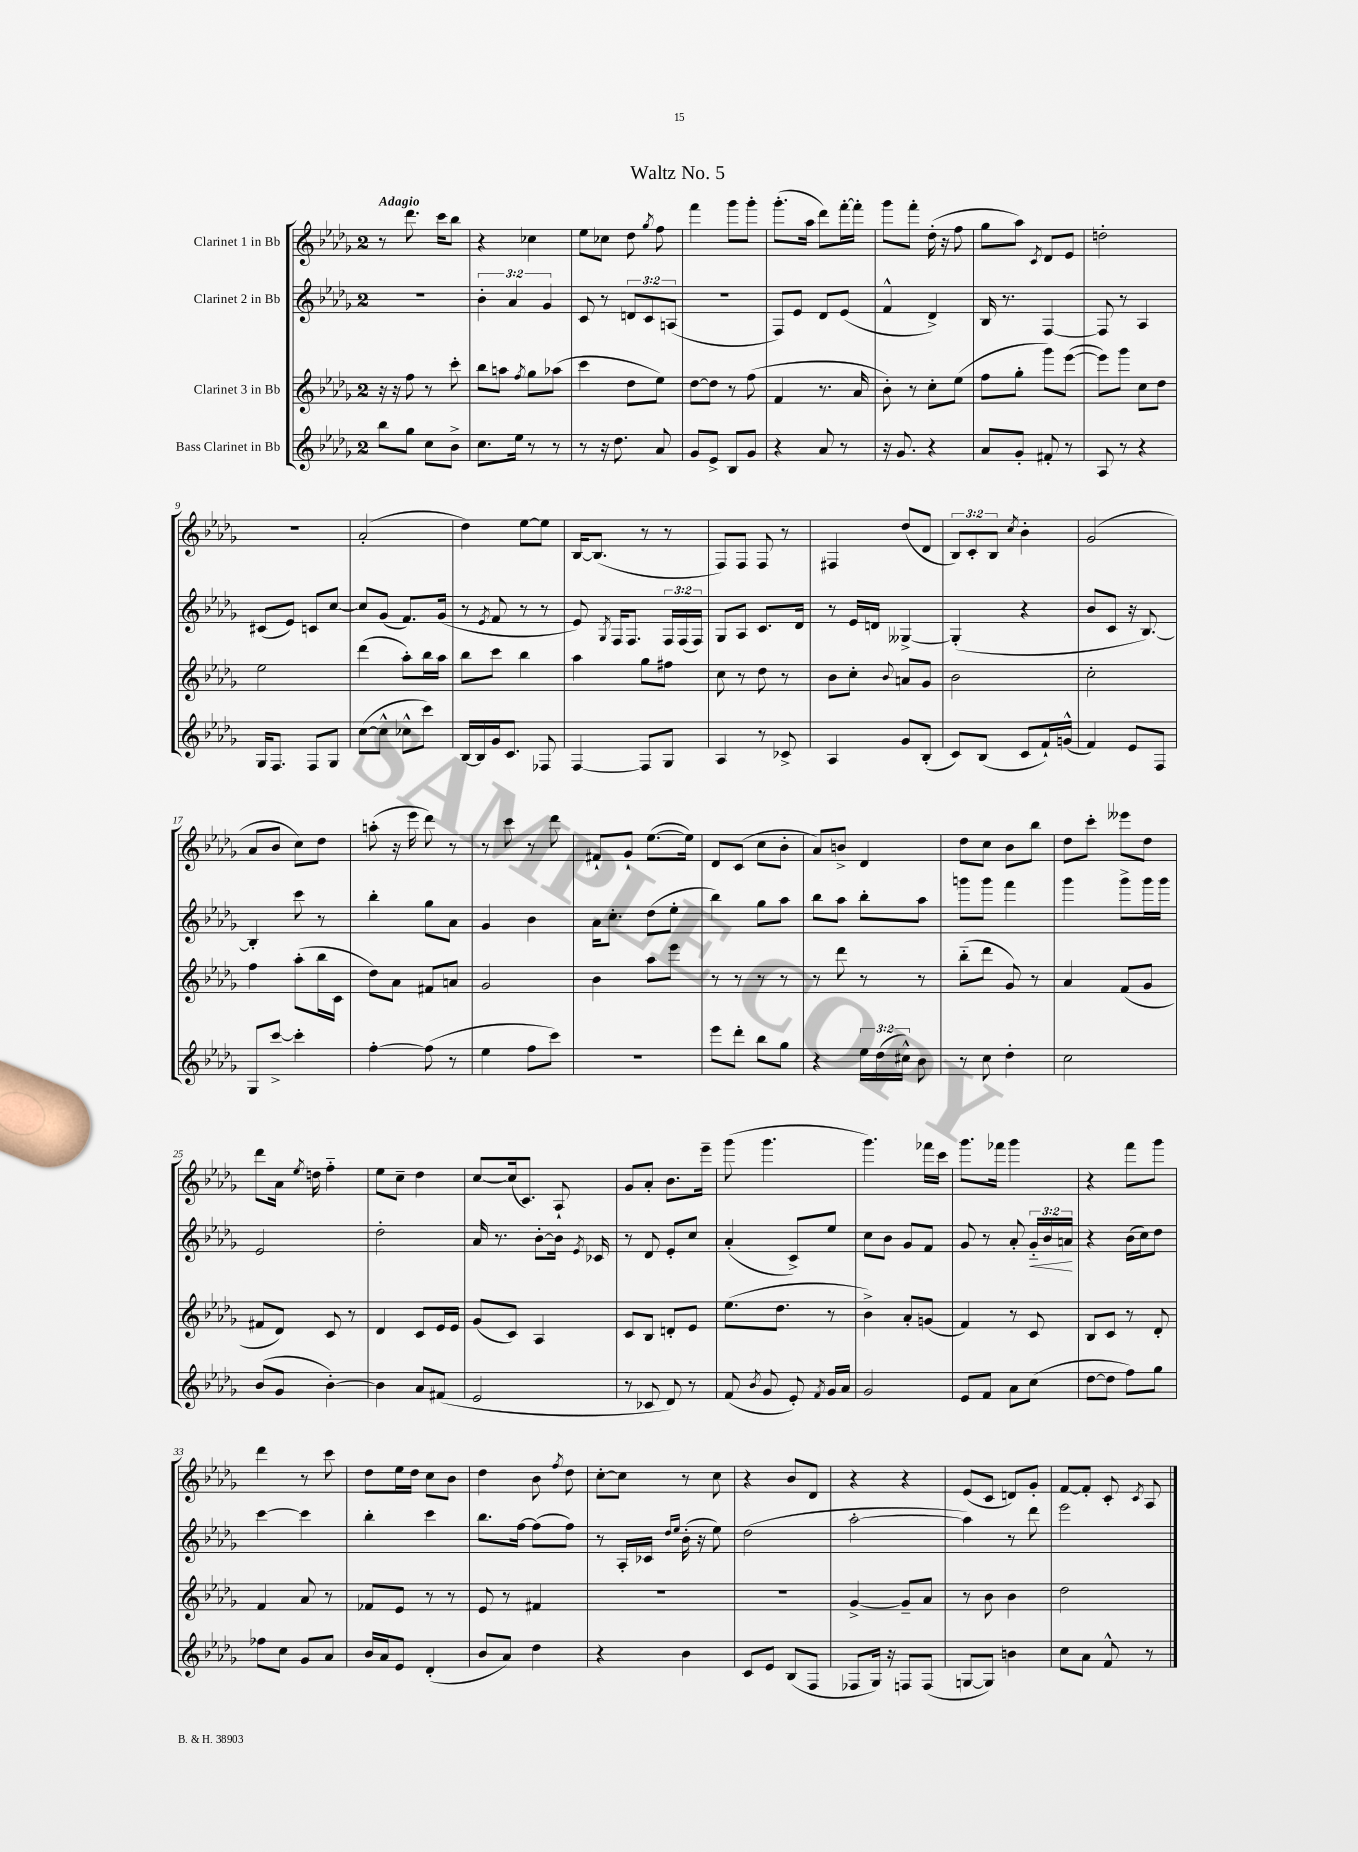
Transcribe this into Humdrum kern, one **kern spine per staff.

**kern	**kern	**kern	**dynam	**kern
*part4	*part3	*part2	*part2	*part1
*staff4	*staff3	*staff2	*staff2	*staff1
*I"Bass Clarinet in Bb	*I"Clarinet 3 in Bb	*I"Clarinet 2 in Bb	*	*I"Clarinet 1 in Bb
*clefG2	*clefG2	*clefG2	*	*clefG2
*k[b-e-a-d-g-]	*k[b-e-a-d-g-]	*k[b-e-a-d-g-]	*	*k[b-e-a-d-g-]
*M2/4	*M2/4	*M2/4	*	*M2/4
=1	=1	=1	=1	=1
!	!	!	!	!LO:TX:a:B:t=Adagio
8bb-\L	16r	2r	.	8r
.	16r	.	.	.
8gg-\J	8ff\	.	.	8.ddd-\
8cc\L	8r	.	.	.
.	.	.	.	16ccc\KL
8b-^\J	8ccc'\	.	.	8bb-\J
=2	=2	=2	=2	=2
8.cc\L	8bb-\L	6b-'\	.	4r
.	8aan\J	.	.	.
.	.	6a-/	.	.
16ee-\Jk	.	.	.	.
.	8qff/	.	.	.
8r	8gg-\L	.	.	4cc-X\
.	.	6g-/	.	.
8r	(8aa-X\J	.	.	.
=3	=3	=3	=3	=3
8r	4ccc\	8c/	.	8ee-\L
16r	.	8r	.	8cc-X\J
8.dd-\	.	.	.	.
.	8dd-\L	12dn/L	.	8dd-\
.	.	12c/	.	.
.	.	.	.	8qgg-/
8a-/	8ee-\J)	.	.	8ff\
.	.	(12An/J	.	.
=4	=4	=4	=4	=4
8g-/L	[8dd-\L	2r	.	4fff\
8e-^/J	8dd-\J]	.	.	.
8B-/L	8r	.	.	8ggg-\L
8g-/J	(8ff\	.	.	8ggg-'\J
=5	=5	=5	=5	=5
4r	4f/	8F/L)	.	(8.ggg-'\L
.	.	8e-/J	.	.
.	.	.	.	16aa-\Jk
8a-/	8.r	8d-/L	.	8ddd-\L)
8r	.	(8e-/J	.	[16fff'\L
.	16a-/	.	.	16fff'\JJ]
=6	=6	=6	=6	=6
16r	8b-'\)	4f^^/	.	8ggg-\L
8.g-/	.	.	.	.
.	8r	.	.	8fff'\J
4r	8cc'\L	4d-^/)	.	(16dd-'\
.	.	.	.	16r
.	(8ee-\J	.	.	8ff\
=7	=7	=7	=7	=7
8a-/L	8ff\L	16B-/	.	8gg-\L
.	.	8.r	.	.
8g-'/J	8gg-'\J	.	.	8aa-\J)
.	.	.	.	8qc/
8f#X'/	8ggg-\L)	[4F/	.	8d-/L
8r	([8eee-\J	.	.	8e-/J
=8	=8	=8	=8	=8
8A-/	8eee-\L])	8F/]	.	2ddn'\
8r	8ggg-\J	8r	.	.
4r	8cc\L	4A-/	.	.
.	8dd-\J	.	.	.
!!LO:LB:g=z
=9	=9	=9	=9	=9
16G-/KL	2ee-\	(8c#X/L	.	2r
8.F/J	.	.	.	.
.	.	8e-/J)	.	.
8F/L	.	8cn/L	.	.
8G-/J	.	[8cc/J	.	.
=10	=10	=10	=10	=10
([8cc\L	(4ddd-\	8cc/L]	.	(2a-'/
8cc^^\J]	.	(8g-/J	.	.
8cc-X^^\L	8aa-'\L)	8.f/L)	.	.
8ccc\J)	16bb-\L	.	.	.
.	16aa-\JJ	(16g-/Jk	.	.
=11	=11	=11	=11	=11
[16B-/LL	8bb-\L	8r	.	4dd-\)
16B-/]	.	.	.	.
.	.	8qe-/	.	.
16g-/J	8ccc\J	8f/	.	.
8.c/J	.	.	.	.
.	4bb-\	8r	.	[8ee-\L
8F-X/	.	8r	.	8ee-\J]
=12	=12	=12	=12	=12
[4F/	4aa-\	8e-/)	.	[16B-/KL
.	.	.	.	(8.B-/J]
.	.	8qG-/	.	.
.	.	16F/KL	.	.
.	.	8.F/J	.	.
8F/L]	8gg-\L	.	.	8r
8G-/J	8ff#X\J	24F/LL	.	8r
.	.	(24F/	.	.
.	.	24F/JJ)	.	.
=13	=13	=13	=13	=13
4A-/	8cc\	8G-/L	.	8F/L)
.	8r	8A-/J	.	8F/J
8r	8dd-\	8.c/L	.	8F/
8c-X^/	8r	.	.	8r
.	.	16d-/Jk	.	.
=14	=14	=14	=14	=14
4A-/	8b-\L	8r	.	4F#X/
.	8cc'\J	16e-/LL	.	.
.	.	16dn/JJ	.	.
.	8qqb-/	.	.	.
8g-/L	8an/L	[4G--X^/	.	(8dd-/L
(8B-'/J	8g-/J	.	.	8d-/J
=15	=15	=15	=15	=15
8c/L)	2b-\	(4G--'/]	.	12B-/L)
.	.	.	.	12c'/
(8B-/J	.	.	.	.
.	.	.	.	12B-/J
.	.	.	.	8qcc/
8c/L	.	4r	.	4b-'\
16f`/L)	.	.	.	.
(16gn^^/JJ	.	.	.	.
=16	=16	=16	=16	=16
4f/)	2cc'\	8b-/L	.	(2g-/
.	.	8c/J	.	.
8e-/L	.	16r	.	.
.	.	[8.B-/)	.	.
8F/J	.	.	.	.
!!LO:LB:g=z
=17	=17	=17	=17	=17
8G-/L	4ff\	4B-'/]	.	8a-/L
[8ccc^/J	.	.	.	8b-/J
4ccc'\]	(8aa-'\L	8ccc\	.	8cc\L)
.	16bb-\L	8r	.	8dd-\J
.	16c\JJ	.	.	.
=18	=18	=18	=18	=18
[4ff'\	8dd-\L)	4bb-'\	.	(8aan'\
.	8a-\J	.	.	16r
.	.	.	.	16eee-\
(8ff\]	8f#X/L	8gg-\L	.	8ddd-\)
8r	8an/J	8a-\J	.	8r
=19	=19	=19	=19	=19
4ee-\	2g-/	4g-/	.	8r
.	.	.	.	8ccc\
8ff\L	.	4b-\	.	8r
8ccc\J)	.	.	.	8ddd-\
=20	=20	=20	=20	=20
2r	4b-\	16a-\KL	.	8f#X`/L
.	.	8.cc'\J	.	.
.	.	.	.	8g-`/J
.	8aa-\L	(8dd-\L	.	([8.ee-\L
.	8eee-\J	8ee-'\J	.	.
.	.	.	.	16ee-\Jk])
=21	=21	=21	=21	=21
8eee-\L	8r	4bb-\)	.	8d-/L
8ddd-'\J	8r	.	.	(8c/J
8bb-\L	8r	8gg-\L	.	8cc\L
8gg-\J	8r	8aa-\J	.	8b-'\J
=22	=22	=22	=22	=22
4r	8r	8bb-\L	.	8a-/L)
.	8ddd-\	8aa-\J	.	8bn^/J
24ee-\LL	8r	8bb-'\L	.	4d-/
(24dd-\	.	.	.	.
24cc#X^^\JJ)	.	.	.	.
8b-\	8r	8aa-\J	.	.
=23	=23	=23	=23	=23
8r	(8bb-\L	8gggn\L	.	8dd-\L
8cc\	8ddd-\J	8ggg\J	.	8cc\J
4dd-'\	8g-/)	4fff\	.	8b-\L
.	8r	.	.	8bb-\J
=24	=24	=24	=24	=24
2cc\	4a-/	4ggg-\	.	8dd-\L
.	.	.	.	8ccc'\J
.	(8f/L	8ggg-^\L	.	8eee--X\L
.	8g-/J	16ggg-\L	.	8dd-\J
.	.	16ggg-\JJ	.	.
!!LO:LB:g=z
=25	=25	=25	=25	=25
(8b-/L	8f#X/L	2e-/	.	8ddd-\L
8g-/J	8d-/J)	.	.	16a-\Jk
.	.	.	.	8qee-/
.	.	.	.	16ddn\
[4b-'\)	8c/	.	.	4ff\
.	8r	.	.	.
=26	=26	=26	=26	=26
4b-\]	4d-/	2dd-'\	.	8ee-\L
.	.	.	.	8cc~\J
8a-/L	8c/L	.	.	4dd-\
(8f#X/J	16e-/L	.	.	.
.	16e-/JJ	.	.	.
=27	=27	=27	=27	=27
2e-/	(8g-/L	16a-/	.	[8cc/L
.	.	8.r	.	.
.	8c/J)	.	.	(16cc/k]
.	.	.	.	8.c/J)
.	4A-/	[8b-'\L	.	.
.	.	16b-\Jk]	.	8A-`/
.	.	8qe-/	.	.
.	.	16c-X/	.	.
=28	=28	=28	=28	=28
8r	8c/L	8r	.	8g-/L
8c-X/	8B-/J	8d-/	.	8a-'/J
8d-/)	8dn'/L	8e-'/L	.	8.b-\L
8r	8e-/J	8cc/J	.	.
.	.	.	.	16eee-~\Jk
=29	=29	=29	=29	=29
(8f/	(8.ee-\L	(4a-'/	.	(8ggg-\
8qb-/	.	.	.	.
8g-/	.	.	.	4.ggg-\
.	8.dd-\J	.	.	.
8e-'/)	.	8c^/L)	.	.
8qf/	.	.	.	.
16g-/LL	8r	8ee-/J	.	.
16a-/JJ	.	.	.	.
=30	=30	=30	=30	=30
2g-/	4b-^\)	8cc\L	.	4.ggg-\)
.	.	8b-\J	.	.
.	8a-'/L	8g-/L	.	.
.	(8gn/J	8f/J	.	16fff-X\LL
.	.	.	.	16ccc\JJ
=31	=31	=31	=31	=31
8e-/L	4f/)	8g-/	.	8.ggg-\L
8f/J	.	8r	.	.
.	.	.	.	16fff-X\Jk
8a-\L	8r	8a-'/	.	4ggg-\
!	!	!	!LO:HP:b	!
(8cc\J	8c/	24g-/LL	<	.
.	.	24b-/	.	.
.	.	24an/JJ	.	.
.	.	.	[	.
=32	=32	=32	=32	=32
[8dd-\L	8B-/L	4r	.	4r
8dd-\J]	8c/J	.	.	.
8ff\L)	8r	(16b-\LL	.	8fff\L
.	.	16cc\J)	.	.
8gg-\J	8d-'/	8dd-\J	.	8ggg-\J
!!LO:LB:g=z
=33	=33	=33	=33	=33
8ff-X\L	4f/	[4ccc\	.	4ddd-\
8cc\J	.	.	.	.
8g-/L	8a-/	4ccc\]	.	8r
8a-/J	8r	.	.	8ccc\
=34	=34	=34	=34	=34
16b-/LL	8f-X/L	4bb-'\	.	8dd-\L
16a-/J	.	.	.	.
8e-/J	8e-/J	.	.	16ee-\L
.	.	.	.	16dd-\JJ
(4d-'/	8r	4ccc\	.	8cc\L
.	8r	.	.	8b-\J
=35	=35	=35	=35	=35
8b-/L	8e-/	8.bb-\L	.	4dd-\
8a-/J)	8r	.	.	.
.	.	[16ff\Jk	.	.
4dd-\	4f#X/	(8ff\L]	.	8b-\
.	.	.	.	8qff/
.	.	8ff\J)	.	8dd-\
=36	=36	=36	=36	=36
4r	2r	8r	.	[8cc'\L
.	.	16A-'/LL	.	8cc\J]
.	.	16c-X/JJ	.	.
.	.	16qqdd-/LL	.	.
.	.	16qqee-/JJ	.	.
4b-\	.	(16b-'\	.	8r
.	.	16r	.	.
.	.	8ee-\)	.	8cc\
=37	=37	=37	=37	=37
8c/L	2r	(2dd-\	.	4r
8e-/J	.	.	.	.
(8B-/L	.	.	.	8b-/L
8F/J	.	.	.	8d-/J
=38	=38	=38	=38	=38
8F-X/L	[4g-^/	[2aa-'\	.	4r
16G-/Jk)	.	.	.	.
16r	.	.	.	.
8Fn/L	8g-~/L]	.	.	4r
(8F/J	8a-/J	.	.	.
=39	=39	=39	=39	=39
[8Gn/L	8r	4aa-\])	.	(8e-/L
8G/J])	8b-\	.	.	8c/J
4bn\	4b-\	8r	.	8dn/L)
.	.	8ddd-\	.	8g-'/J
=40	=40	=40	=40	=40
8cc\L	2dd-\	2eee-\	.	[8f/L
8a-\J	.	.	.	8f'/J]
8f^^/	.	.	.	8c'/
.	.	.	.	8qc/
8r	.	.	.	8A-/
==	==	==	==	==
*-	*-	*-	*-	*-
